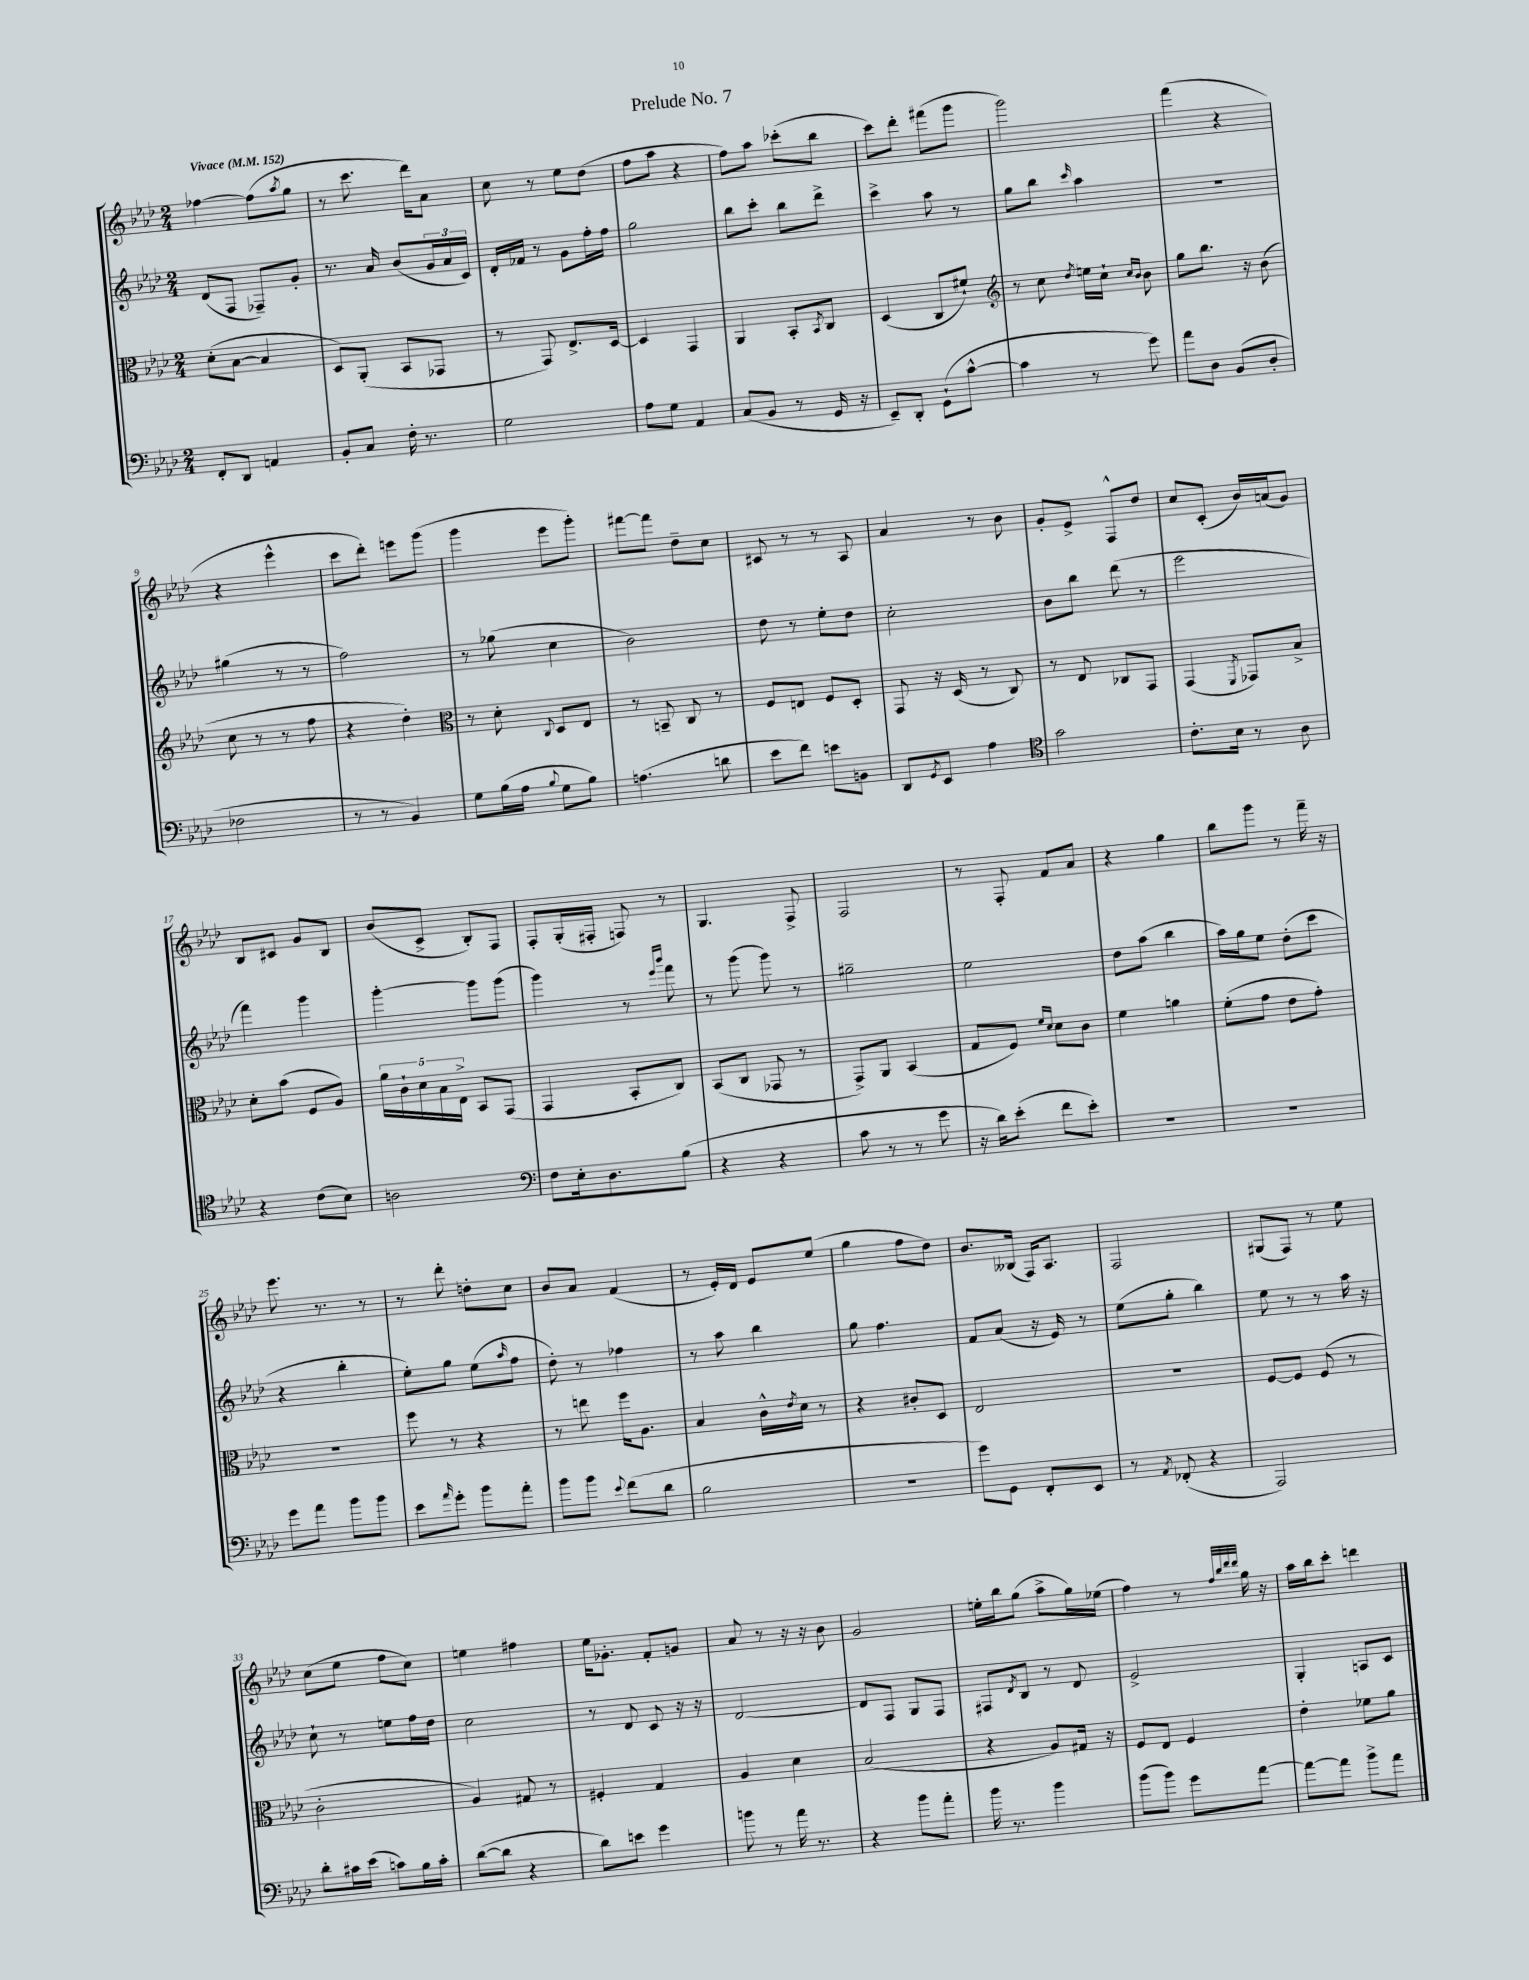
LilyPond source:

\header { title = "Prelude No. 7" }
<<
\new StaffGroup <<
\new Staff = "s0" {
    \clef treble \key aes \major \numericTimeSignature \time 2/4 \tempo "Vivace" 4 = 152
    fes''4~ fes''8( \acciaccatura { aes''8 } g''8 |
    r8 c'''8. des'''16) aes'8 |
    c''8 r8 ees''8 des''8( |
    f''8 aes''8 r4 |
    f''8) aes''8 ces'''8-.( bes''8 |
    c'''8) des'''8-. fis'''8( g'''8 |
    g'''2) |
    f'''4( r4 |
    r4 ees'''4-^ |
    c'''8 des'''8-.) e'''8 g'''8( |
    g'''4 ees'''8 g'''8-.) |
    fis'''8~ fis'''8 des''8-- c''8 |
    cis'8 r8 r8 aes8 |
    aes'4 r8 bes'8 |
    g'8-. ees'8-> f8-^ des''8 |
    c''8 c'8-.( bes'16) a'16( g'8) |
    bes8 cis'8 g'8 bes8 |
    bes'8( c'8-> bes8-.) f8 |
    f8-. g16-.( fis16-. f8) r8 |
    g4. f8-> |
    f2 |
    r8 f8-. f'8 aes'8 |
    r4 g''4 |
    bes''8 g'''8 r8 f'''16-- r16 |
    ees'''8. r8. r8 |
    r8 des'''8-. d''8-. c''8 |
    bes'8 aes'8 f'4( |
    r8 ees'16-.) des'16 ees'8 ees''8( |
    g''4 f''8 des''8) |
    bes'8. beses16( f16) aes8. |
    f2 |
    gis8( f8) r8 ees''8 |
    c''8( ees''8 f''8 c''8) |
    e''4 fis''4 |
    ees''16 ges'8.-. f'8-. g'8 |
    aes'8 r8 r16 r16 bes'8 |
    g'2 |
    e''16-. bes''16 g''8( aes''8-> g''16) ees''16( |
    f''4) r8 \grace { f''32 bes''32 des'''32 des'''32 } g''16 r16 |
    aes''16 bes''16 c'''8-. d'''4 \bar "|." |
}
\new Staff = "s1" {
    \clef treble \key aes \major \numericTimeSignature \time 2/4
    des'8( f8 fes8--) g'8-. |
    r8. aes'16 bes'8( \tuplet 3/2 { g'16 aes'16 c'16) } |
    des'16-. fes'16 r8 g'8 f''16-. f''16 |
    g''2 |
    bes''8 c'''8-. bes''8 des'''8-> |
    c'''4-> aes''8 r8 |
    g''8 bes''8 \grace { c'''16 } aes''4 |
    R2 |
    gis''4( r8 r8 |
    f''2) |
    r8 ges''8( c''4 |
    bes'2) |
    des''8 r8 ees''8-. des''8 |
    c''2-. |
    bes'8 bes''8 des'''8( r8 |
    ees'''2 |
    f'''4) g'''4 |
    g'''4~-. g'''8 g'''8( |
    g'''4) r8 \grace { ees'''16 bes'''16 } f'''8 |
    r8 g'''8( g'''8) r8 |
    gis''2-- |
    ees''2 |
    des''8 aes''8( bes''4 |
    aes''16) g''16 ees''8 des''8-.( c'''8 |
    r4 bes''4-. |
    ees''8-.) g''8 ees''8( \grace { aes''16 } f''8 |
    des''8-.) r8 fes''4 |
    r8 aes''8 bes''4 |
    g''8 f''4. |
    f'8 aes'8( r16 ees'16) r8 |
    ees''8( g''8-. bes''4) |
    ees''8 r8 r8 aes''16 r16 |
    c''8-! r8 e''8 f''16 des''16 |
    c''2 |
    r8 des'8 c'8 r16 r16 |
    des'2~ |
    des'8 f8 g8 f8 |
    fis8 \acciaccatura { des'8 } bes8 r8 des'8 |
    ees'2-> |
    g4-. a8 c'8 \bar "|." |
}
\new Staff = "s2" {
    \clef alto \key aes \major \numericTimeSignature \time 2/4
    des'8-.( bes8~ bes4 |
    des8) aes,8-.( bes,8 ges,8 |
    r8 g,8) ees8.-> des16~ |
    des4 g,4 |
    aes,4 bes,8-. \acciaccatura { bes,8 } c8 |
    des4( c8 fis'8-!) |
    \clef treble r8 c''8 \acciaccatura { des''8 } e''16 c''16-! \grace { c''16 bes'16 } bes'8 |
    g''8 bes''8. r16 bes'8( |
    c''8 r8 r8 f''8 |
    r4 des''4-.) |
    \clef alto r8 des'8-. \appoggiatura { c8 } des8 ees8 |
    r8 b,8-- c8 r8 |
    f8 e8 f8 des8-. |
    g,8 r16 des16( r8 c8) |
    r8 ees8 ces8 g,8 |
    g,4( \acciaccatura { f,8 } ges,8) bes8-> |
    des'8-. bes'8( f8 aes8) |
    \tuplet 5/4 { aes'16 c'16-! des'16 bes16 ees16-> } bes,8 g,8( |
    g,4 bes,8-. c8) |
    bes,8( c8 ges,8 r8 |
    g,8->) aes,8 bes,4( |
    g8 f8) \grace { f'16 des'16 } des'8 c'8 |
    f'4 a'4 |
    f'8-.( g'8 ees'8 g'8-.) |
    R2 |
    f''8 r8 r4 |
    r8 e''8 f''16 aes8. |
    bes4 c'16-^ \acciaccatura { ees'8 } des'16 r8 |
    r4 cis'8-. des8 |
    ees2 |
    R2 |
    f8~ f8 f8( r8 |
    c'2-. |
    aes4) gis8 r8 |
    fis4-. g4 |
    aes4 des'4 |
    bes2( |
    r4 aes8) gis16 r16 |
    f8 ees8 f4 |
    ees'4-. fes'8 aes'8 \bar "|." |
}
\new Staff = "s3" {
    \clef bass \key aes \major \numericTimeSignature \time 2/4
    f,8-. des,8 a,4 |
    bes,8-. c8 f16-. r8. |
    g2 |
    aes8 g8 aes,4 |
    c8( bes,8 r8 g,16 r16 |
    ees,8--) des,8-. g,8-!( c'8~-^ |
    c'4 r8 g'8) |
    aes'8 des8 bes,8( des8-. |
    fes2 |
    r8 r8 bes,4) |
    g8 bes16( aes16 \appoggiatura { bes8 } g8 bes8) |
    a4.( d'8 |
    ees'8 f'8) e'8 b,8 |
    des,8 \acciaccatura { g,8 } ees,8 aes4 |
    \clef tenor g'2 |
    c'8.-. bes16 r8 aes8 |
    r4 c'8( bes8) |
    a2 |
    \clef bass f8 ees16-. des8. bes8( |
    r4 r4 |
    c'8 r8 r8 g'8 |
    r16 des'16) ees'8-.( f'8 ees'8-.) |
    R2 |
    R2 |
    g'8 aes'8 bes'8 bes'8 |
    ees'8 \grace { aes'16 } g'8-. bes'8 aes'8-. |
    bes'8 bes'8 \appoggiatura { ees'8 } f'8( des'8 |
    bes2 |
    R2 |
    g'8) g,8 f,8-. ees,8 |
    r8 \acciaccatura { aes,8 } fes,8-.( r4 |
    aes,,2) |
    des'8-. cis'16 ees'16( c'8) bes16 c'16-. |
    des'8~( des'8 r4 |
    des'8) e'8 g'4 |
    b'8 r8 aes'16 r8. |
    r4 bes'8 aes'8-. |
    bes'16 r8. bes'4 |
    bes'8( bes'8) g'8 aes'8~ |
    aes'8~ aes'8 bes'8-> aes'8 \bar "|." |
}
>>
>>
